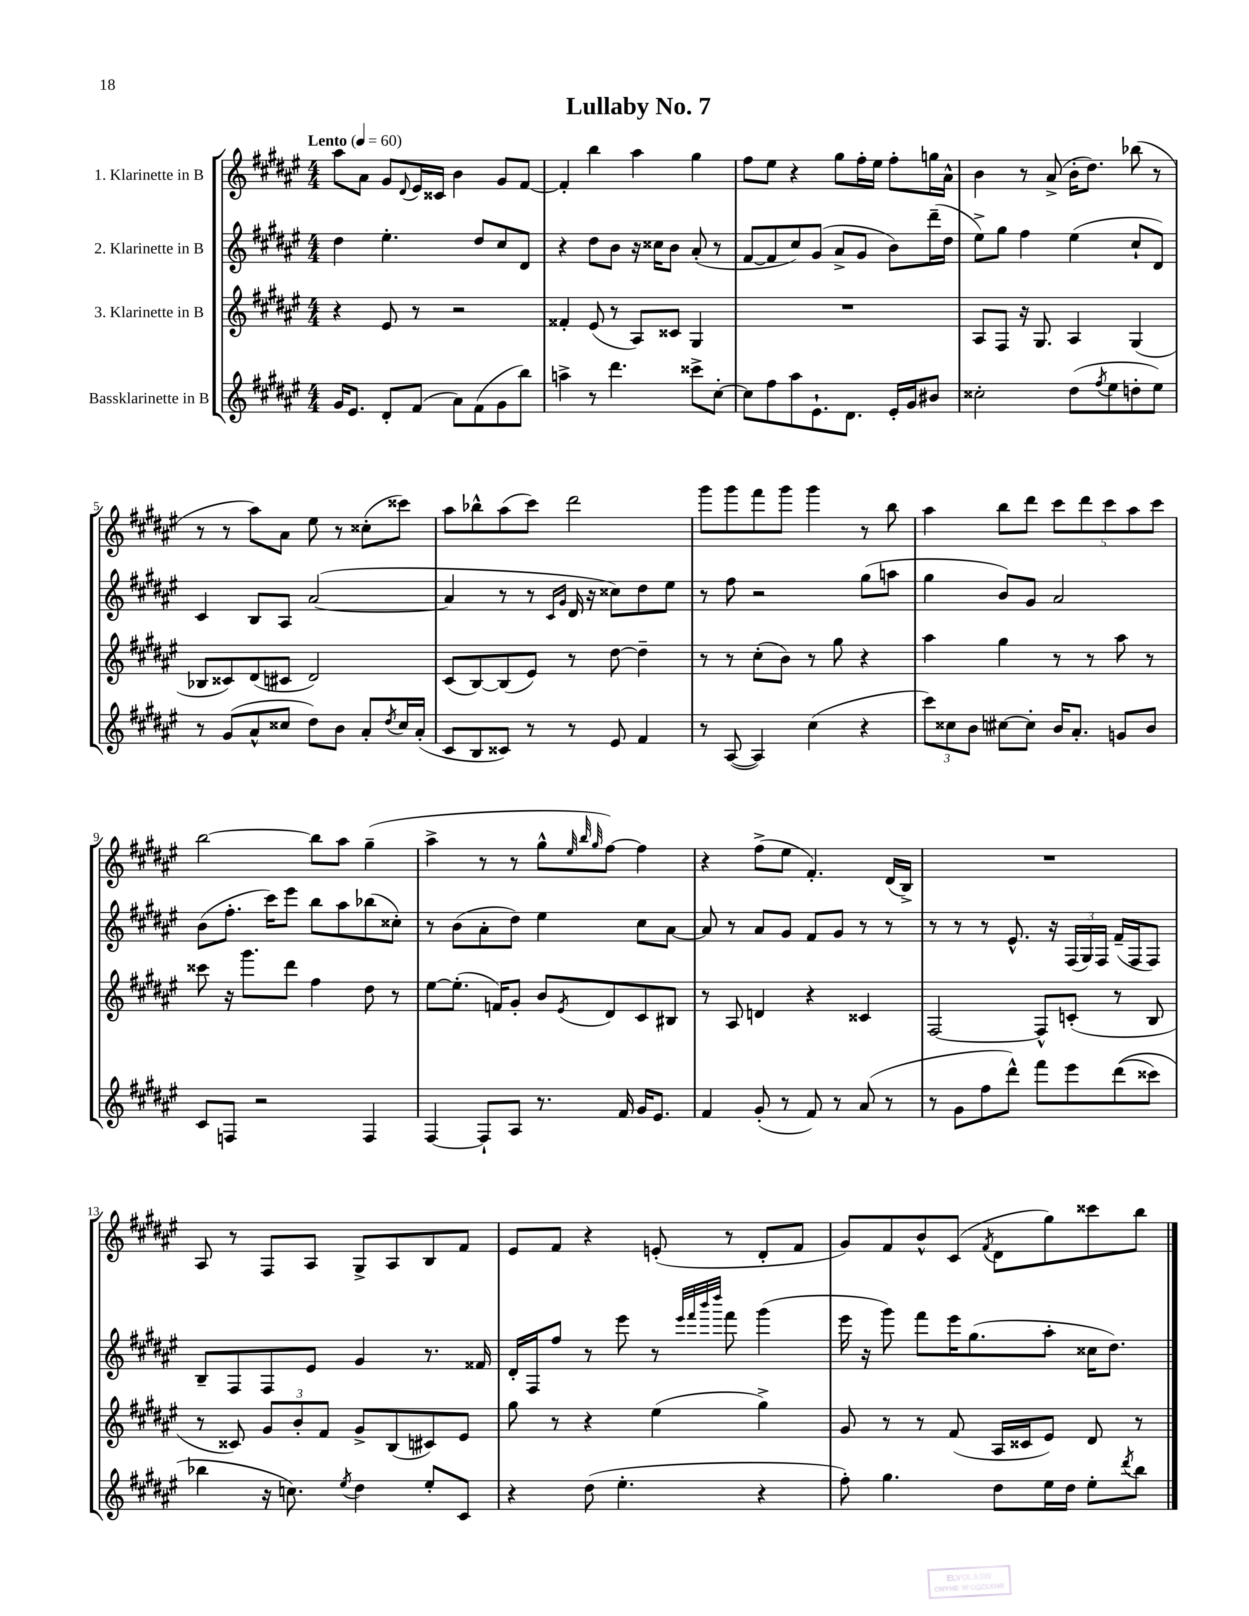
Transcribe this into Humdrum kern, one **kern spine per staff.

**kern	**kern	**kern	**kern
*staff4	*staff3	*staff2	*staff1
*clefG2	*clefG2	*clefG2	*clefG2
*k[f#c#g#d#a#e#]	*k[f#c#g#d#a#e#]	*k[f#c#g#d#a#e#]	*k[f#c#g#d#a#e#]
*M4/4	*M4/4	*M4/4	*M4/4
*MM60	*MM60	*MM60	*MM60
16g#/LK	4r	4dd#\	8aa#\L
8.e#/J	.	.	.
.	.	.	8a#\J
8d#'/L	8e#/	4.ee#'\	8g#/L
.	.	.	8qqd#/
(8f#/J	8r	.	16e#/L
.	.	.	16c##/JJ
8a#\L)	2r	.	4b\
(8f#\	.	8dd#/L	.
8g#\	.	8cc#/	8g#/L
8bb\J)	.	8d#/J	[8f#/J
=	=	=	=
4aa^\	4f##'/	4r	4f#'/]
8r	(8e#/	8dd#\L	4bb\
4.ddd#\	8r	8b\J	.
.	8A#/L)	16r	4aa#\
.	.	16cc##\LK	.
.	8c##/J	8b\J	.
8ccc##^\L	4G#/	(8a#'/	4gg#\
[8cc#'\J	.	8r	.
=	=	=	=
8cc#\]L	1r	[8f#/L	8ff#\L
8ff#\	.	8f#/]	8ee#\J
8aa#\	.	8cc#/)	4r
8.e#`\	.	(8g#/J	.
.	.	8a#^/L	8gg#\L
8.d#\J	.	.	.
.	.	8g#/J	16ff#'\L
.	.	.	16ee#\JJ
16e#'/LL	.	8b\L)	8ff#'\L
16g#/J	.	.	.
8b#/J	.	(16ddd#~\L	16gg\L
.	.	16dd#\JJ	16a#^^\JJ
=	=	=	=
2cc##'\	8A#/L	8ee#^\L)	4b\
.	8F#/J	8gg#\J	.
.	16r	4ff#\	8r
.	8.G#/	.	.
.	.	.	(8a#^/
(8dd#\L	4A#/	(4ee#\	16b'\LK
.	.	.	8.dd#\J)
8qff#/	.	.	.
8ee#\	.	.	.
8dd'\	(4G#/	8cc#`/L	(8bb-\
8ee#\J)	.	8d#/J)	8r
=	=	=	=
8r	8B-/L	4c#/	8r
(8g#/L	8c##/)	.	8r
8a#^^/	(8d#/	8B/L	8aa#\L)
8cc##/J	8c#/J	8A#/J	8a#\J
8dd#\L)	2d#/)	([2a#/	8ee#\
8b\J	.	.	8r
8a#'/L	.	.	(8cc##'\L
8qdd#/	.	.	.
16cc##/L	.	.	8ccc##\J)
(16a#'/JJ	.	.	.
=	=	=	=
8c#/L	(8c#/L	4a#/]	8aa#\L
8B/	[8B/)	.	8bb-^^\
8c##/J)	(8B/]	8r	(8aa#\
8r	8e#/J)	8r	8ccc#\J)
.	.	16qqc#/LL	.
.	.	16qqg#/JJ	.
8r	8r	16d#/	2ddd#\
.	.	16r	.
8e#/	[8dd#\	8cc##\L)	.
4f#/	4dd#~\]	8dd#\	.
.	.	8ee#\J	.
=	=	=	=
8r	8r	8r	8ggg#\L
([8A#/	8r	8ff#\	8ggg#\
4A#/])	(8cc#'\L	2r	8fff#\
.	8b\J)	.	8ggg#\J
(4cc#\	8r	.	4ggg#\
.	8gg#\	.	.
4r	4r	(8gg#\L	8r
.	.	8aa\J	8bb\
=	=	=	=
12ccc#\L)	4aa#\	4gg#\	4aa#\
12cc##\	.	.	.
12b\J	.	.	.
[8cc#\L	4gg#\	8b/L)	8bb\L
8cc#'\]J	.	8g#/J	8ddd#\J
16b/LK	8r	2a#/	10ccc#\L
8.a#'/J	.	.	.
.	.	.	10ddd#\
.	8r	.	.
.	.	.	10ccc#\
8g/L	8aa#\	.	.
.	.	.	10aa#\
8b/J	8r	.	.
.	.	.	10ccc#\J
=	=	=	=
8c#/L	8ccc##\	(8b\L	[2bb\
8F/J	16r	8.ff#'\J	.
.	8.ggg#\L	.	.
2r	.	.	.
.	.	16ccc#\LK)	.
.	8ddd#\J	8eee#\J	.
.	4ff#\	8bb\L	8bb\]L
.	.	8aa#\	8aa#\J
4F/	8dd#\	(8bb-\	(4gg#~\
.	8r	8cc##'\J)	.
=	=	=	=
[4F#/	[8ee#\L	8r	4aa#^\
.	(8.ee#'\]J	(8b\L	.
8F#`/]L	.	8a#'\	8r
.	16f/LK)	.	.
8A#/J	8g#'/J	8dd#\J)	8r
8.r	8b/L	4ee#\	8gg#^^\L
.	.	.	32qqee#/
.	.	.	32qqbb/
.	8qe#/	.	32qqgg#/
.	8d#/	.	[8ff#\J)
16f#/	.	.	.
16g#/LK	8c#/	8cc#\L	4ff#\]
8.e#/J	.	.	.
.	8B#/J	[8a#\J	.
=	=	=	=
4f#/	8r	8a#/]	4r
.	8A#/	8r	.
(8g#'/	4d/	8a#/L	(8ff#^\L
8r	.	8g#/J	8ee#\J
8f#/)	4r	8f#/L	4.f#'/)
8r	.	8g#/J	.
(8a#/	4c##/	8r	.
8r	.	8r	(16d#/LL
.	.	.	16B^/JJ)
=	=	=	=
8r	[2F#/	8r	1r
8g#\L	.	8r	.
8ff#\	.	8r	.
8ddd#^^\J)	.	8.e#^^/	.
8fff#\L	8F#^^/]L	.	.
.	.	16r	.
8eee#\	(8c'/J	(24F#/LL	.
.	.	24G#/)	.
.	.	24F#/JJ	.
&((8ddd#\	8r	(16f#~/LL	.
.	.	16F#/J	.
8ccc##\J)	8B/	8F#/J)	.
=	=	=	=
4bb-\	8r	8B~/L	8A#/
.	8c##/)	8F#/	8r
16r	12g#/L	8F#/	8F#/L
8.cc\&)	.	.	.
.	12b'/	.	.
.	.	8e#/J	8A#/J
.	12f#/J	.	.
8qee#/	.	.	.
4dd#\	8g#^/L	4g#/	8G#^/L
.	(8B/	.	8A#/
8ee#'/L	8c#/)	8.r	8B/
8c#/J	8e#/J	.	8f#/J
.	.	16f##/	.
=	=	=	=
4r	8gg#\	16d#'/LL	8e#/L
.	.	16F#/J	.
.	8r	8ff#/J	8f#/J
(8dd#\	4r	8r	4r
4.ee#'\	.	8eee#\	.
.	(4ee#\	8r	(8e'/
.	.	32qqeee#/LLL	.
.	.	32qqfff#/	.
.	.	32qqbbb/	.
.	.	32qqdddd#/JJJ	.
.	.	8fff#\	8r
4r	4gg#^\)	(4ggg#\	8d#'/L
.	.	.	8f#/J
=	=	=	=
8ff#'\)	8g#/	16eee#\	8g#/L)
.	.	16r	.
4.gg#\	8r	8ggg#\)	8f#/
.	8r	8fff#\L	8b^^/
.	(8f#/	16eee#\K	(8c#/J
.	.	(8.gg#\	.
.	.	.	8qf#/
8dd#\L	16A#/LL	.	8d#\L
.	16c##/J	.	.
16ee#\L	8e#/J)	8aa#'\J	8gg#\)
16dd#\JJ	.	.	.
8ee#'\L	8d#/	16cc##\LK	8ccc##\
.	.	8.dd#\J)	.
8qddd#/	.	.	.
8bb\J	8r	.	8bb\J
==	==	==	==
*-	*-	*-	*-
